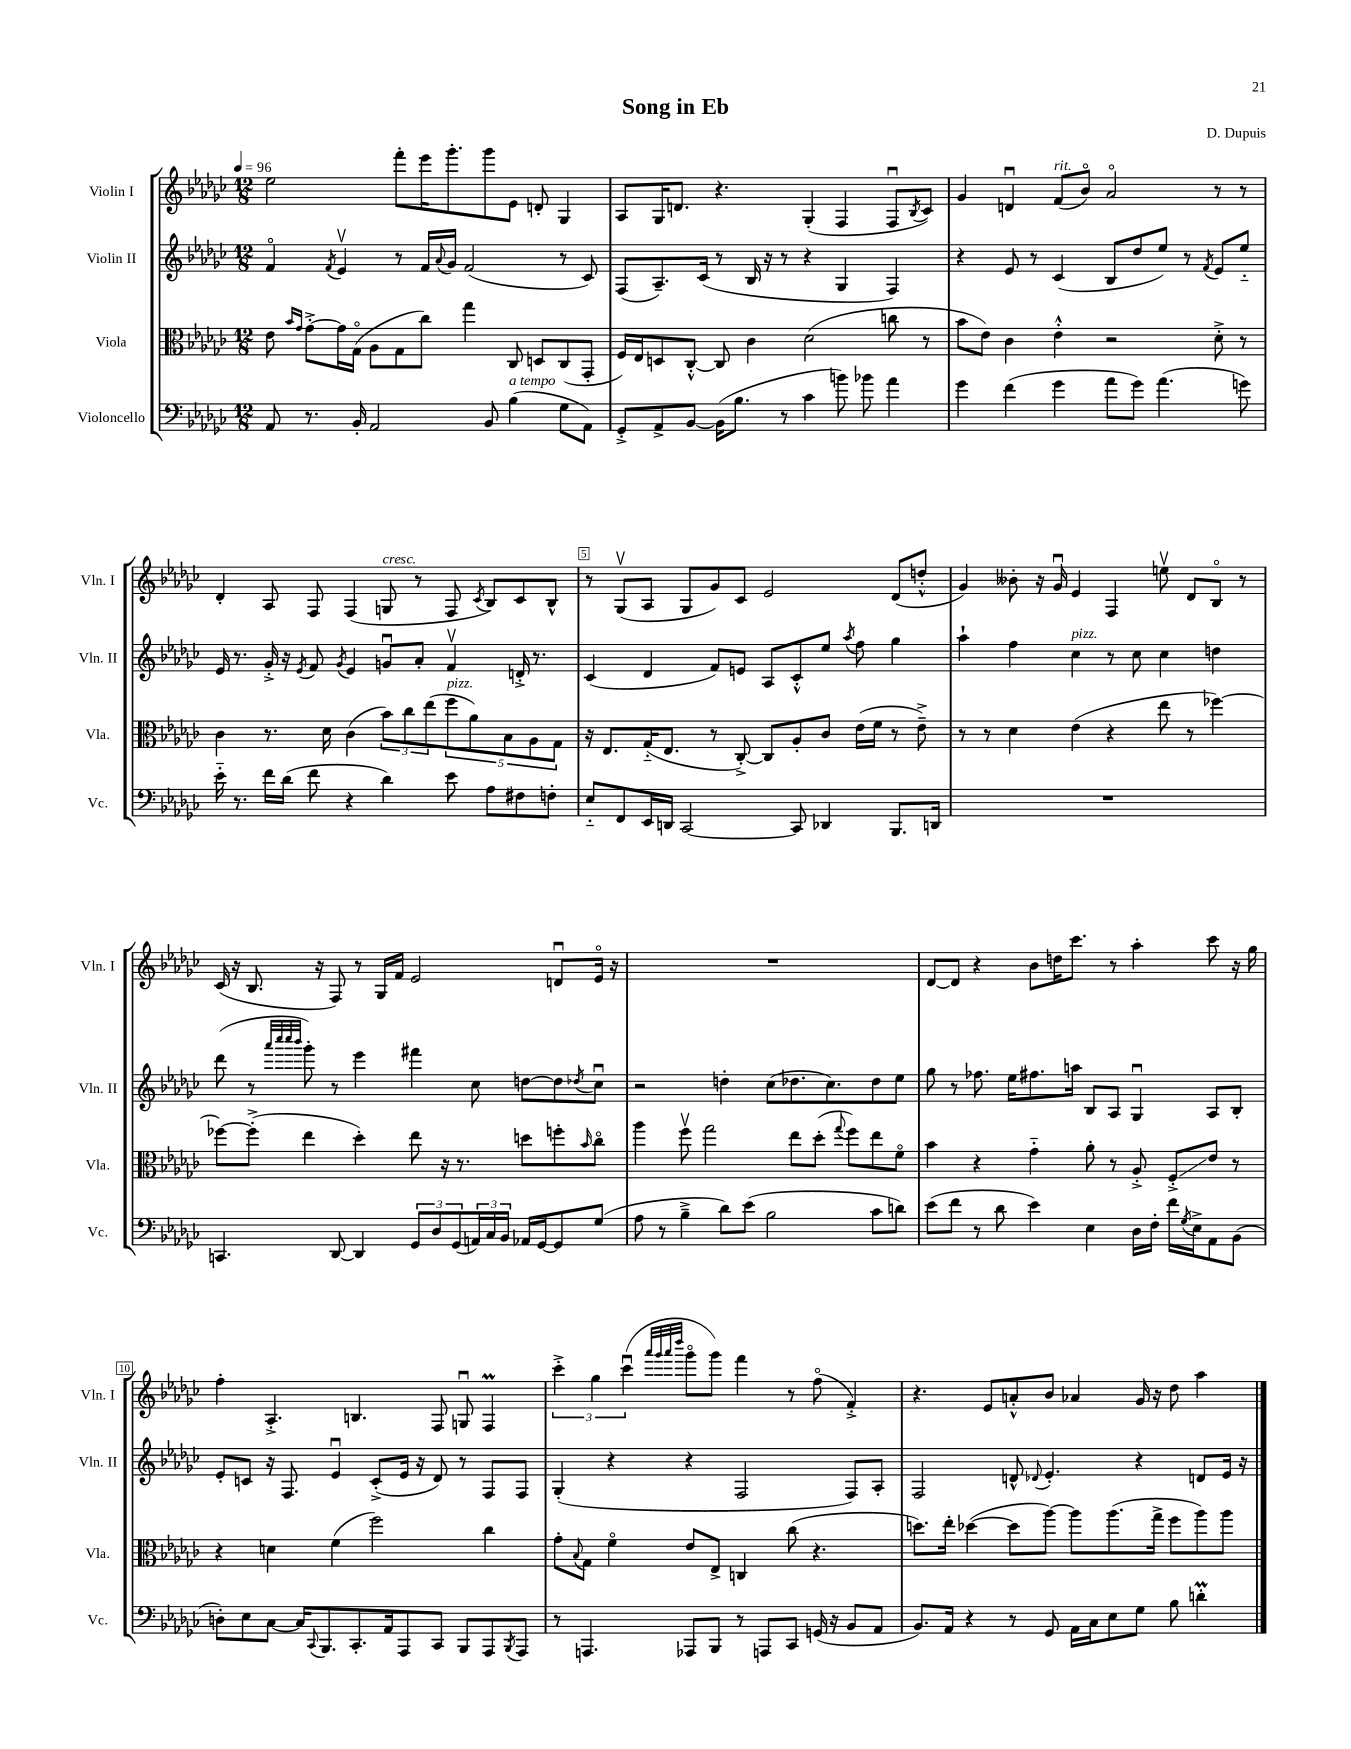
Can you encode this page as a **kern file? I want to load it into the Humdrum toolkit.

**kern	**kern	**kern	**kern
*staff4	*staff3	*staff2	*staff1
*clefF4	*clefC3	*clefG2	*clefG2
*k[b-e-a-d-g-c-]	*k[b-e-a-d-g-c-]	*k[b-e-a-d-g-c-]	*k[b-e-a-d-g-c-]
*M12/8	*M12/8	*M12/8	*M12/8
*MM96	*MM96	*MM96	*MM96
8AA-	8e-	4fo	2ee-
.	16qqb-	.	.
.	16qqg-	.	.
8.r	[8g-'^	.	.
.	.	8qf	.
.	16g-]	4e-v	.
16BB-'	(16G-o	.	.
2AA-	8A-	.	.
.	8G-	8r	8fff'
.	8cc-)	16f	16eee-
.	.	8qqa-	.
.	.	16g-	8.ggg-'
.	4gg-	(2f	.
8BB-	.	.	8ggg-
(4B-	8C-	.	8e-
.	8D	.	8d'
8G-	(8C-	8r	4G-
8AA-)	8GG-'	8c-)	.
=	=	=	=
8GG-'^	16F)	(8F	8A-
.	16E-	.	.
8AA-^	8D	8.A-~)	16G-
.	.	.	8.d
[8BB-	[8C-'^^	.	.
.	.	(16c-	.
(16BB-]	8C-]	8r	4.r
8.B-	.	.	.
.	4c-	16B-	.
.	.	16r	.
8r	.	8r	.
4c-	(2d-	4r	(4G-'
8b)	.	4G-	4F
8b-	.	.	.
4a-	8cc	4F)	8Fu
.	.	.	8qB-
.	8r	.	8c-)
=	=	=	=
4g-	8b-	4r	4g-
.	8e-)	.	.
(4f	4c-	8e-	4du
.	.	8r	.
4g-	4e-'^^	(4c-	(8f
.	.	.	8b-o)
8a-	2r	8B-	2a-o
8g-)	.	8dd-	.
(4.a-	.	8ee-)	.
.	.	8r	.
.	.	8qf	.
.	8d-'^	8e-	8r
8g)	8r	8ee-'~	8r
=	=	=	=
16e-'~	4c-	16e-	4d-'
8.r	.	8.r	.
16f	8.r	16g-'^	8A-
(16d-	.	16r	.
.	.	8qe-	.
8f	.	8f	8F
.	16d-	.	.
.	.	8qg-	.
4r	(4c-	4e-	(4F
4d-)	12b-)	8gu	8G
.	12cc-	.	.
.	.	8a-'	8r
.	(12ee-	.	.
8e-	10ff	4fv	8F
.	10a-)	.	.
.	.	.	8qc-
8A-	.	.	8B-)
.	10B-	.	.
8F#	.	16d'^	8c-
.	10A-	.	.
.	.	8.r	.
8F'	.	.	8B-^^
.	10G-	.	.
=	=	=	=
8E-'~	16r	(4c-	8r
.	8.E-	.	.
8FF	.	.	(8G-v
16EE-	(16G-'~	4d-	8A-
16DD	8.E-	.	.
[2CC-	.	.	8G-
.	8r	8f)	8g-)
.	[8C-'^)	8e	8c-
.	8C-]	8A-	2e-
8CC-]	8A-'	8c-'^^	.
4DD-	8c-	8ee-	.
.	.	8qaa-	.
.	(16e-	8ff	.
.	16f	.	.
8.BBB-	8r	4gg-	(8d-
.	8e-~^)	.	8dd'^^
16DD	.	.	.
=	=	=	=
1.r	8r	4aa-`	4g-)
.	8r	.	.
.	4d-	4ff	8b--'
.	.	.	16r
.	.	.	16g-u
.	(4e-	4cc-	4e-
.	4r	8r	4F
.	.	8cc-	.
.	8ee-	4cc-	8eev
.	8r	.	8d-
.	[4ff-)	4dd	8B-o
.	.	.	8r
=	=	=	=
4.CC	8ff-_	(8ddd-	(16c-
.	.	.	16r
.	(8ff-'^]	8r	8.B-
.	.	32qqaaa-	.
.	.	32qqcccc-	.
.	.	32qqcccc-	.
.	.	32qqbbb-	.
.	4ee-	8ggg-')	.
.	.	.	16r
[8DD-	.	8r	8F)
4DD-]	4dd-')	4eee-	8r
.	.	.	16G-
.	.	.	16f
12GG-	8ee-	4fff#	2e-
12D-	.	.	.
.	16r	.	.
(12GG-	.	.	.
.	8.r	.	.
24AA)	.	8cc-	.
24C-	.	.	.
24BB-	.	.	.
16AA-	8dd	[8dd	.
[16GG-	.	.	.
8GG-]	8ff'	8dd]	8du
.	16qqb-	8qdd-	.
(8G-	8cc-o	8cc-u	16e-o
.	.	.	16r
=	=	=	=
8A-	4aa-	2r	1.r
8r	.	.	.
4B-~^	8ffv	.	.
.	2gg-	.	.
8d-)	.	4dd'	.
(8e-	.	.	.
2B-	.	(8cc-	.
.	8ee-	8.dd-	.
.	(8dd-'	.	.
.	.	8.cc-)	.
.	8qqgg-	.	.
.	8ff)	.	.
8c-	8ee-	8dd-	.
8d)	8fo	8ee-	.
=	=	=	=
(8e-	4b-	8gg-	[8d-
8f	.	8r	8d-]
8r	4r	8.ff-	4r
8d-	.	.	.
.	.	16ee-	.
4e-)	4g-'~	8.ff#	8b-
.	.	.	16dd
.	.	16aa	8.ccc-
4E-	8a-'	8B-	.
.	8r	8A-	8r
16D-	8A-'^	4G-u	4aa-'
16F'	.	.	.
16f	8F'^	.	.
8qG-	.	.	.
16E-^	.	.	.
8AA-	8e-	8A-	8ccc-
(8BB-	8r	8B-'	16r
.	.	.	16gg-
=	=	=	=
8D')	4r	8e-'	4ff'
8E-	.	8c	.
[8C-	4d	16r	4.A-'^
.	.	8.F	.
16C-]	.	.	.
8qqCC-	.	.	.
8.BBB-	.	.	.
.	(4f	4e-u	.
8.CC-'	.	.	4.B
.	2ff)	(8c'^	.
16AA-	.	.	.
8AAA-	.	16e-	.
.	.	16r	.
8CC-	.	8d-)	8F
8BBB-	.	8r	8Gu
8AAA-	4cc-	8F	4F
8qBBB-	.	.	.
8AAA-	.	8F	.
=	=	=	=
8r	8g-'	(4G-'	6ccc-'^
.	8qqB-	.	.
4.AAA	8G-	.	.
.	.	.	6gg-
.	4fo	4r	.
.	.	.	(6ccc-u
.	.	.	32qqaaa-
.	.	.	32qqggg-
.	.	.	32qqaaa-
.	.	.	32qqdddd-
8AAA-	8e-	4r	8ggg-o
8BBB-	8E-^	.	8ggg-)
8r	4C	2F	4fff
8AAA	.	.	.
8CC-	(8cc-	.	8r
(16GG	4.r	.	(8ffo
16r	.	.	.
8BB-	.	8F)	4f'^)
8AA-	.	8A-'	.
=	=	=	=
8.BB-)	8.dd)	2F	4.r
16AA-	16ee-'	.	.
4r	([4dd-	.	.
.	.	.	8e-
8r	8dd-]	8d^^	8a'^^
.	.	8qqd-	.
8GG-	[8aa-)	4.e-'	8b-
16AA-	8aa-]	.	4a-
16C-	.	.	.
8E-	(8.aa-	.	.
8G-	.	4r	16g-
.	16gg-^	.	16r
8B-	8ff	.	8dd-
4d'	8aa-)	8d	4aa-
.	8aa-	16e-	.
.	.	16r	.
==	==	==	==
*-	*-	*-	*-
